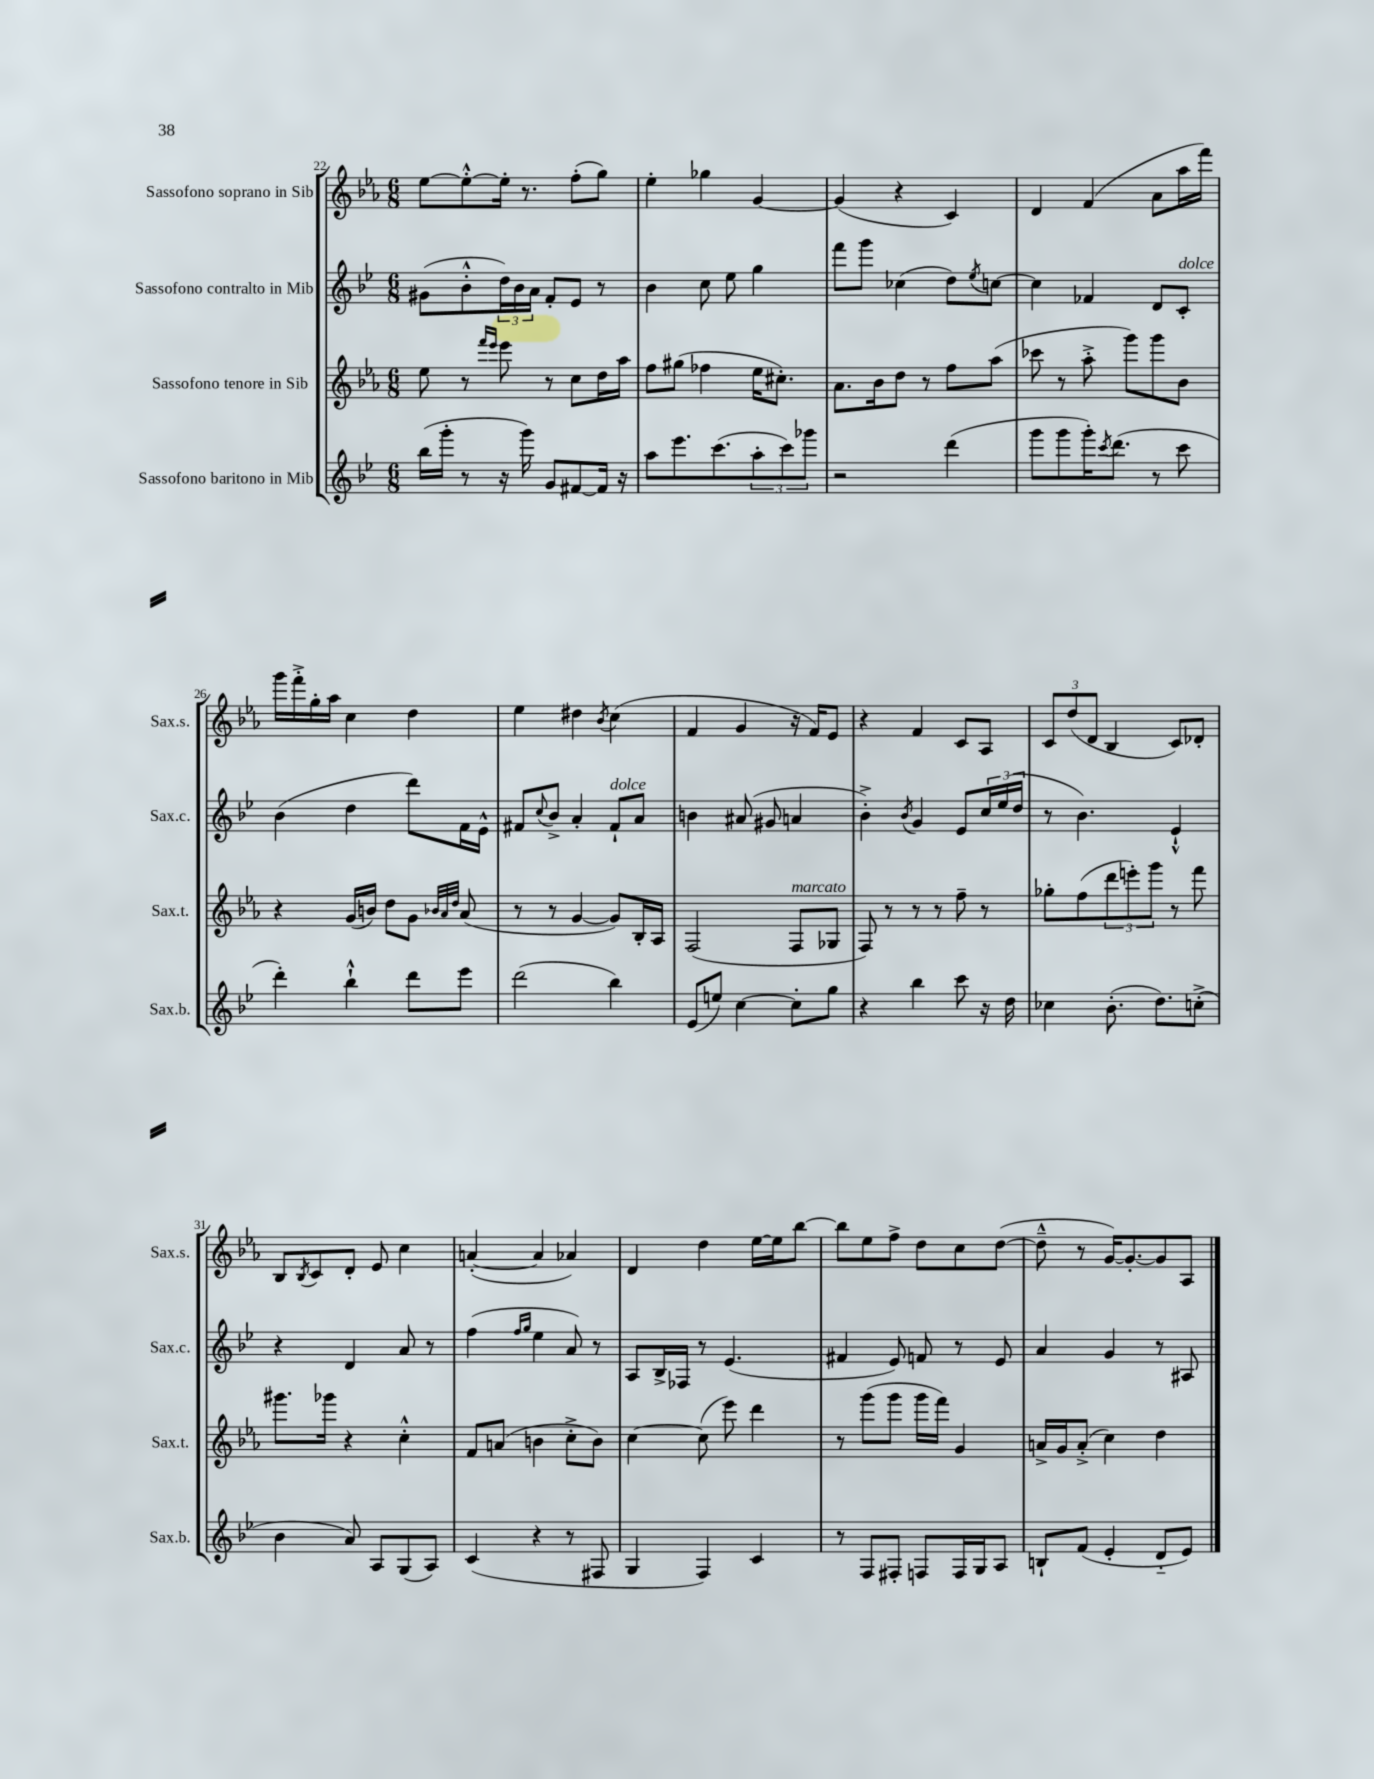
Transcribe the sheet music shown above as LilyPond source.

<<
\new StaffGroup <<
\new Staff = "s0" \with { instrumentName = "Sassofono soprano in Sib" shortInstrumentName = "Sax.s." } {
    \clef treble \key ees \major \numericTimeSignature \time 6/8
    ees''8~ ees''8~-.-^ ees''16-. r8. f''8-.( g''8) |
    ees''4-. ges''4 g'4~ |
    g'4( r4 c'4) |
    d'4 f'4( aes'8 aes''16 f'''16) |
    g'''16 f'''16-.-> g''16-. aes''16 c''4 d''4 |
    ees''4 dis''4 \acciaccatura { bes'8 } c''4( |
    f'4 g'4 r16 f'16) ees'8 |
    r4 f'4 c'8 aes8 |
    \tuplet 3/2 { c'8 d''8( d'8 } bes4 c'8) des'8-. |
    bes8 \acciaccatura { bes8 } c'8 d'8-. ees'8 c''4 |
    a'4~-.( a'4 aes'4) |
    d'4 d''4 ees''16~ ees''16 bes''8~ |
    bes''8 ees''8 f''8-> d''8 c''8 d''8~( |
    d''8---^ r8 g'16~) g'8.~-. g'8 aes8 \bar "|." |
}
\new Staff = "s1" \with { instrumentName = "Sassofono contralto in Mib" shortInstrumentName = "Sax.c." } {
    \clef treble \key bes \major \numericTimeSignature \time 6/8
    gis'8( bes'8-.-^ \tuplet 3/2 { d''16) bes'16 a'16 } f'8-. ees'8 r8 |
    bes'4 c''8 ees''8 g''4 |
    f'''8 g'''8 ces''4( d''8) \acciaccatura { ees''8 } c''8~ |
    c''4 fes'4 d'8 c'8-.^\markup { \italic "dolce" } |
    bes'4( d''4 d'''8) f'16 ees'16-^ |
    fis'8 \appoggiatura { c''8 } bes'8-> a'4-. fis'8-!^\markup { \italic "dolce" } a'8 |
    b'4 ais'8( gis'8 a'4 |
    bes'4-.->) \acciaccatura { bes'8 } g'4 ees'8 \tuplet 3/2 { c''16 ees''16( d''16 } |
    r8 bes'4.) ees'4-!-^ |
    r4 d'4 a'8 r8 |
    f''4( \grace { f''16 g''16 } ees''4 a'8) r8 |
    a8 bes16-> fes16 r8 ees'4.( |
    fis'4 ees'8) f'8 r8 ees'8 |
    a'4 g'4 r8 ais8 \bar "|." |
}
\new Staff = "s2" \with { instrumentName = "Sassofono tenore in Sib" shortInstrumentName = "Sax.t." } {
    \clef treble \key ees \major \numericTimeSignature \time 6/8
    ees''8 r8 \grace { f'''16 ees'''16 } ees'''8 r8 c''8 d''16 aes''16 |
    f''8 gis''8( fes''4 ees''16 cis''8.-.) |
    aes'8. bes'16 d''8 r8 f''8 aes''8( |
    ces'''8 r8 aes''8-.-> g'''8) g'''8 bes'8 |
    r4 g'16( b'16) d''8 g'8 \grace { bes'32 aes'32 d''32 } aes'8( |
    r8 r8 g'4~ g'8) bes16-. aes16 |
    f2( f8^\markup { \italic "marcato" } ges8 |
    f8) r8 r8 r8 f''8-- r8 |
    ges''8-. f''8( \tuplet 3/2 { d'''8 e'''8-.) g'''8 } r8 f'''8 |
    gis'''8. ges'''16 r4 c''4-.-^ |
    f'8 a'8( b'4 c''8-.-> b'8) |
    c''4~ c''8( ees'''8) d'''4 |
    r8 g'''8( g'''8 g'''16 f'''16) g'4 |
    a'16-> g'16 a'8-.->( c''4) d''4 \bar "|." |
}
\new Staff = "s3" \with { instrumentName = "Sassofono baritono in Mib" shortInstrumentName = "Sax.b." } {
    \clef treble \key bes \major \numericTimeSignature \time 6/8
    bes''16( g'''16-. r8 r16 g'''16) g'8 fis'8~ fis'16 r16 |
    a''8 ees'''8. c'''8.( \tuplet 3/2 { a''8-. c'''8) ges'''8 } |
    r2 d'''4( |
    g'''8 g'''8 g'''16-.) \acciaccatura { c'''8 } d'''8.( r8 c'''8 |
    d'''4-.) bes''4-!-^ d'''8 ees'''8 |
    d'''2( bes''4) |
    ees'8( e''8) c''4~ c''8-. g''8 |
    r4 bes''4 c'''8 r16 d''16 |
    ces''4 bes'8.-.( d''8.) c''8-.->( |
    bes'4 a'8) a8 g8( a8) |
    c'4( r4 r8 fis8 |
    g4 f4) c'4 |
    r8 f8 fis8-. f8 f16 g16 a8 |
    b8-! f'8( ees'4-. d'8-_ ees'8) \bar "|." |
}
>>
>>
\layout { \context { \Score currentBarNumber = #22 } }
